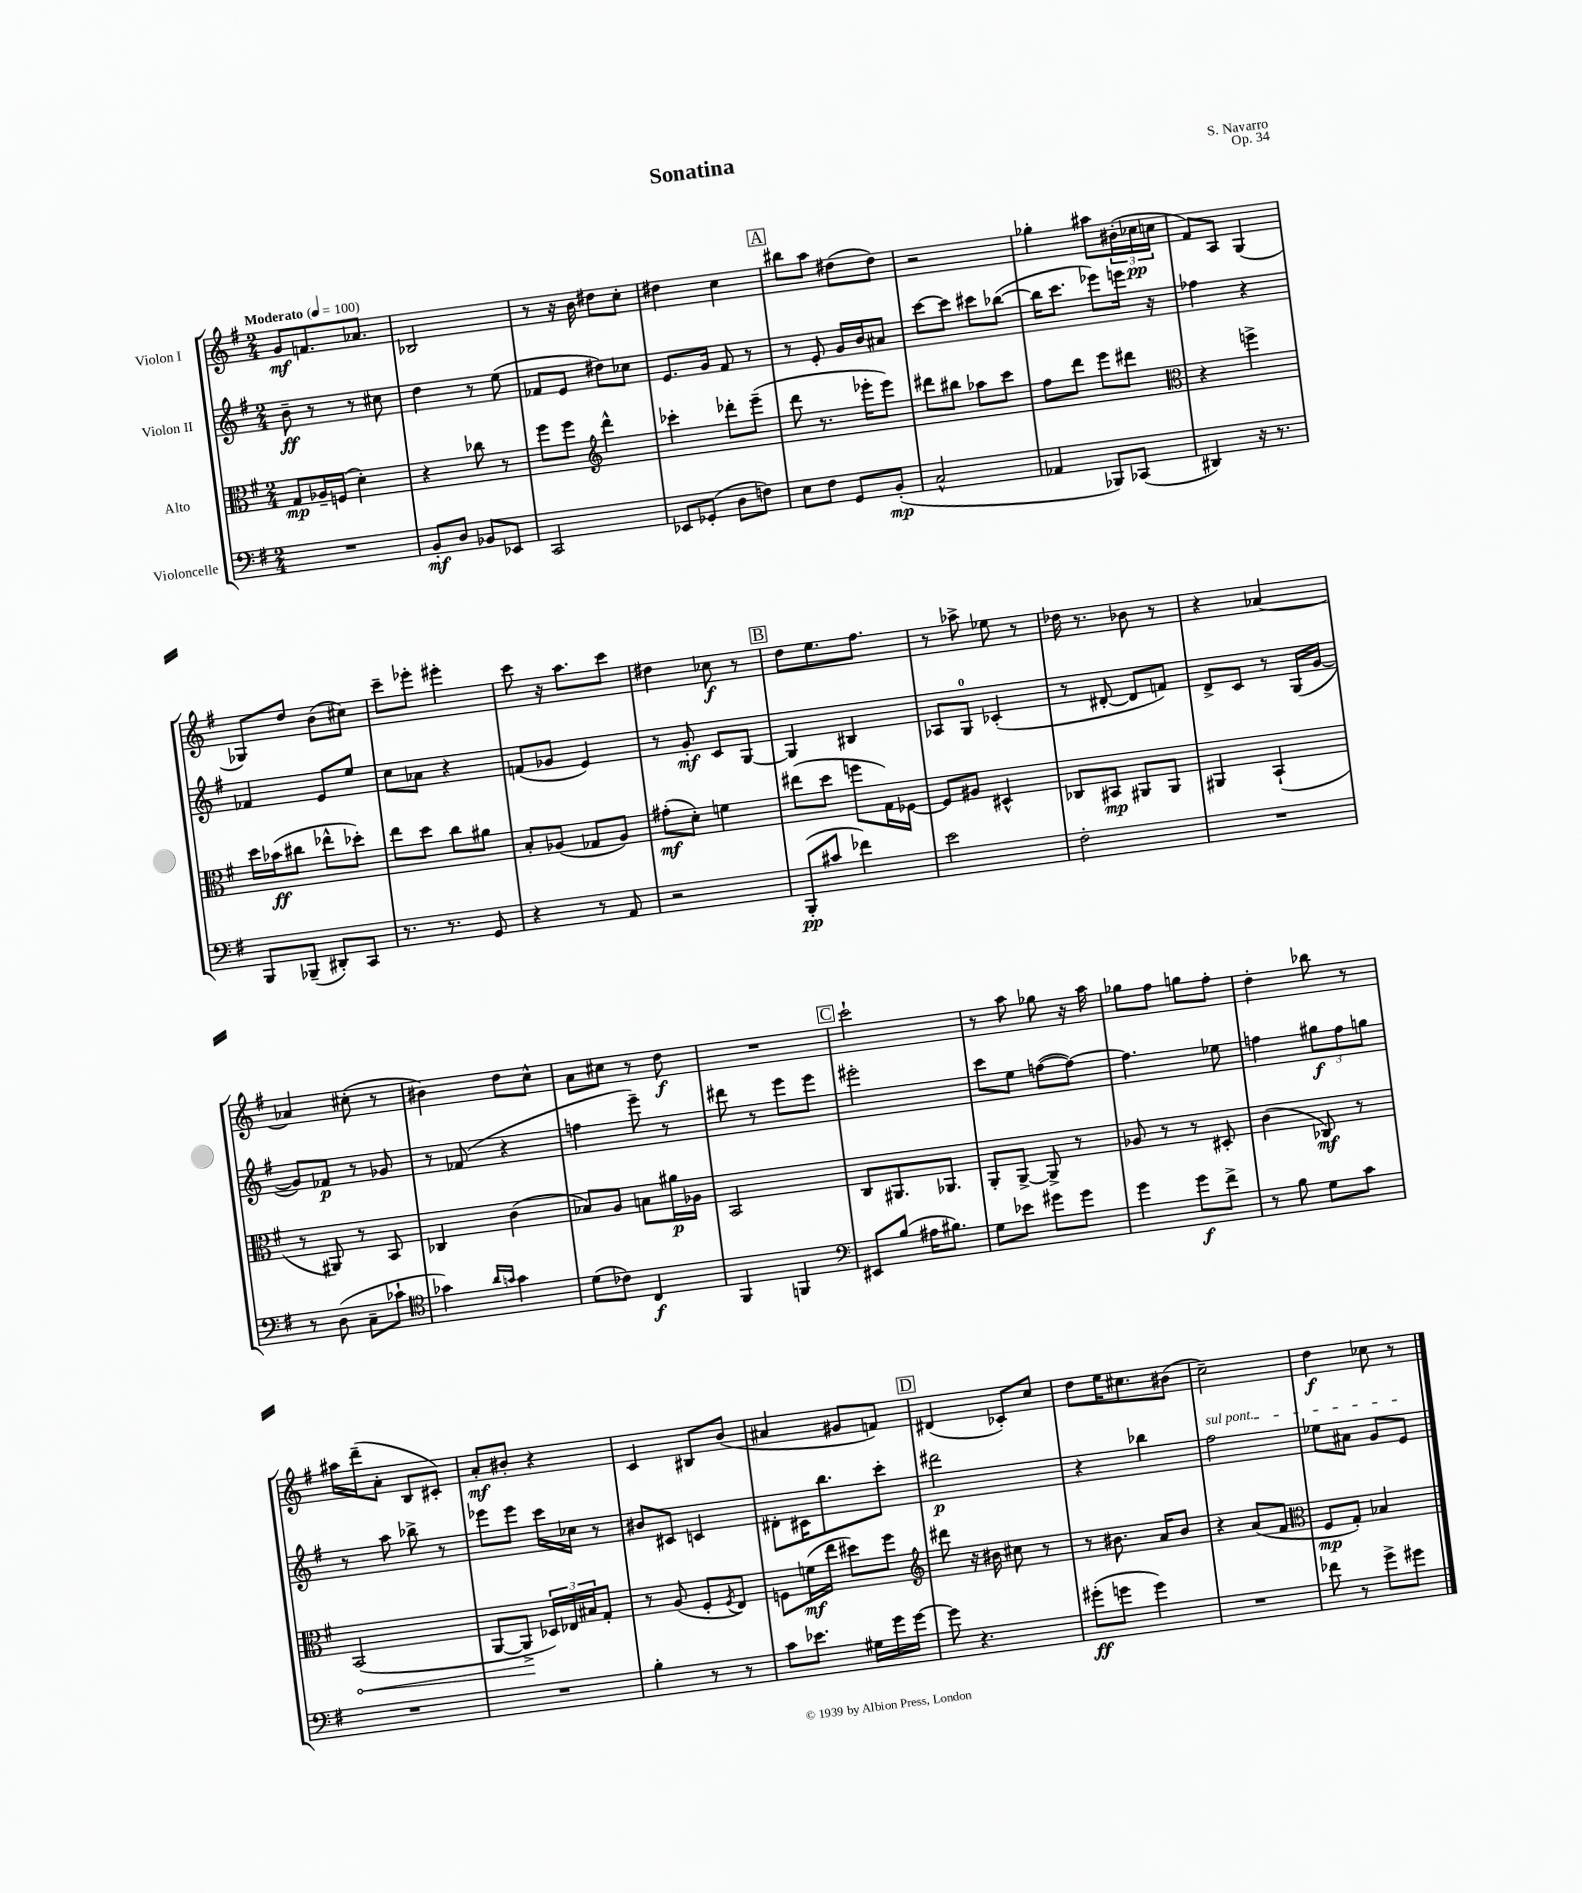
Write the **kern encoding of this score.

**kern	**dynam	**kern	**dynam	**kern	**dynam	**kern	**dynam
*part4	*part4	*part3	*part3	*part2	*part2	*part1	*part1
*staff4	*staff4	*staff3	*staff3	*staff2	*staff2	*staff1	*staff1
*I"Violoncelle	*	*I"Alto	*	*I"Violon II	*	*I"Violon I	*
*clefF4	*	*clefC3	*	*clefG2	*	*clefG2	*
*k[f#]	*	*k[f#]	*	*k[f#]	*	*k[f#]	*
*M2/4	*	*M2/4	*	*M2/4	*	*M2/4	*
*MM100	*	*MM100	*	*MM100	*	*MM100	*
=1	=1	=1	=1	=1	=1	=1	=1
!	!	!	!	!	!	!LO:TX:a:B:t=Moderato	!
2r	.	8G/L	mp	8b~\	ff	8g/L	mf
.	.	16A-X~/L	.	8r	.	8.fn/	.
.	.	(16Fn/JJ	.	.	.	.	.
.	.	4d'\)	.	8r	.	.	.
.	.	.	.	.	.	8.a-X/J	.
.	.	.	.	8cc#X\	.	.	.
=2	=2	=2	=2	=2	=2	=2	=2
8BB'/L	mf	4r	.	4dd\	.	2B-X/	.
8D/J	.	.	.	.	.	.	.
8BB-X/L	.	8cc-X\	.	8r	.	.	.
8EE-X/J	.	8r	.	(8ee\	.	.	.
=3	=3	=3	=3	=3	=3	=3	=3
2CC/	.	8ff#\L	.	8f-X/L	.	8r	.
.	.	8ff#\J	.	8e/J	.	16r	.
.	.	.	.	.	.	16b\	.
*	*	*clefG2	*	*	*	*	*
.	.	4ddd^^\	.	8dd#X\L)	.	8dd#X\L	.
.	.	.	.	8cc-X\J	.	8cc'\J	.
=4	=4	=4	=4	=4	=4	=4	=4
8EE-X/L	.	4ccc-X'\	.	8.e/L	.	4dd#X\	.
(8GG-X'/J	.	.	.	.	.	.	.
.	.	.	.	16g/Jk	.	.	.
8D\L	.	8ddd-X'\L	.	8f#/	.	4cc\	.
8Fn\J)	.	(8eee~\J	.	8r	.	.	.
!!LO:REH:place=s1:t=A
=5	=5	=5	=5	=5	=5	=5	=5
8E\L	.	8ddd\	.	8r	.	8bb#X\L	.
8F#\J	.	8.r	.	8e'/	.	8aa\J	.
8GG/L	.	.	.	16g/LL	.	(8dd#X\L	.
.	.	16eee-X'\KL	.	16b/J	.	.	.
(8BB'/J	mp	8eee-\J)	.	8a#X/J	.	8dd#\J)	.
=6	=6	=6	=6	=6	=6	=6	=6
2C^^/	.	8ddd#X\L	.	[8ccc\L	.	2r	.
.	.	8bb#X\J	.	8ccc\J]	.	.	.
.	.	8aa-X\L	.	8ccc#X\L	.	.	.
.	.	8ccc\J	.	([8bb-X\J	.	.	.
=7	=7	=7	=7	=7	=7	=7	=7
4AA-X/	.	8ff#\L	.	16bb-\KL]	.	4gg-X'\	.
.	.	.	.	8.ccc\J	.	.	.
.	.	8ddd\J	.	.	.	.	.
8BBB-X/L)	.	8eee\L	.	8eee-X\L)	.	8aa#X\L	.
(8CC-X/J	.	8ddd#X\J	.	16eeen\Jk	.	(24b#X'\L	.
.	.	.	.	.	.	24cc-X\	pp
.	.	.	.	16r	.	.	.
.	.	.	.	.	.	24ccn\JJ	.
=8	=8	=8	=8	=8	=8	=8	=8
*	*	*clefC3	*	*	*	*	*
4DD#X/)	.	4r	.	4ff-X\	.	8f#/L)	.
.	.	.	.	.	.	8A/J	.
16r	.	4ffn^\	.	4r	.	(4G/	.
8.r	.	.	.	.	.	.	.
!!LO:LB:g=z
=9	=9	=9	=9	=9	=9	=9	=9
8BBB/L	.	16dd\LL	.	4f-X/	.	8G-X/L)	.
.	.	(16b-X\J	ff	.	.	.	.
(8BBB-X~/J	.	8cc#X\J	.	.	.	8dd/J	.
8DD#X'/L)	.	8ee-X^^\L	.	8e/L	.	(8b\L	.
8CC/J	.	8dd-X'\J)	.	8ee/J	.	8cc#X\J)	.
=10	=10	=10	=10	=10	=10	=10	=10
8.r	.	8ee\L	.	8cc\L	.	8ccc~\L	.
.	.	8dd\J	.	8a-X\J	.	8eee-X'\J	.
8.r	.	.	.	.	.	.	.
.	.	8cc\L	.	4r	.	4eee#X'\	.
8GG/	.	8a#X\J	.	.	.	.	.
=11	=11	=11	=11	=11	=11	=11	=11
4r	.	8B'/L	.	(8fn/L	.	8ccc\	.
.	.	(8A-X/J	.	8g-X/J	.	16r	.
.	.	.	.	.	.	8.aa\L	.
8r	.	8G-X/L	.	4e/)	.	.	.
8AA/	.	8A-/J)	.	.	.	8ccc\J	.
=12	=12	=12	=12	=12	=12	=12	=12
2r	.	(8g#X'\L	mf	8r	.	4dd#X\	.
.	.	8d'\J)	.	8g'/	mf	.	.
.	.	4fn\	.	8c/L	.	8cc-X\	f
.	.	.	.	[8G/J	.	8r	.
!!LO:REH:place=s1:t=B
=13	=13	=13	=13	=13	=13	=13	=13
(8BBB'/L	pp	(8ee#X\L	.	4G/]	.	8dd\L	.
8c#X/J	.	8dd\J	.	.	.	8.ee\	.
4f-X\)	.	8ffn\L	.	4B#X/	.	.	.
.	.	.	.	.	.	8.ff#\J	.
.	.	16G\L)	.	.	.	.	.
.	.	[16F-X\JJ	.	.	.	.	.
=14	=14	=14	=14	=14	=14	=14	=14
2e\	.	8F-/L]	.	8A-X/L	.	8r	.
.	.	8A#X/J	.	8G/J	.	8aa-X^\	.
.	.	4D#X^^/	.	(4c-X'/	.	8ee-X\	.
.	.	.	.	.	.	8r	.
=15	=15	=15	=15	=15	=15	=15	=15
2F#'\	.	8C-X/L	.	8r	.	16dd-X\	.
.	.	.	.	.	.	8.r	.
.	.	8BB#X/J	mp	[8d#X'/	.	.	.
.	.	8AA#X/L	.	8d#/L]	.	8b-X\	.
.	.	8AA#/J	.	8fn/J)	.	8r	.
=16	=16	=16	=16	=16	=16	=16	=16
2r	.	4AA#X/	.	8d^/L	.	4r	.
.	.	.	.	8c/J	.	.	.
.	.	(4BB`/	.	8r	.	[4a-X/	.
.	.	.	.	(16G/LL	.	.	.
.	.	.	.	[16g/JJ	.	.	.
!!LO:LB:g=z
=17	=17	=17	=17	=17	=17	=17	=17
8r	.	8r	.	8g/L])	.	4a-X/]	.
(8D\	.	8AA#X/)	.	8f-X/J	p	.	.
8C~\L	.	8r	.	8r	.	(8cc#X'\	.
8c-X`\J	.	8BB/	.	8g-X/	.	8r	.
=18	=18	=18	=18	=18	=18	=18	=18
*clefC4	*	*	*	*	*	*	*
4g-X\)	.	4C-X/	.	8r	.	4b#X\)	.
.	.	.	.	(8f-X/	.	.	.
16qqa/LL	.	.	.	.	.	.	.
16qqgn/JJ	.	.	.	.	.	.	.
4g\	.	(4c\	.	4r	.	8dd\L	.
.	.	.	.	.	.	8cc^^\J	.
=19	=19	=19	=19	=19	=19	=19	=19
(8d\L	.	8B-X/L)	.	4ffn\	.	8a\L	.
8c-X\J)	.	8A/J	.	.	.	8cc#X\J	.
4C/	f	8Bn\L	.	8eee~\)	.	8r	.
.	.	16a#X\L	p	8r	.	8dd\	f
.	.	16A-X\JJ	.	.	.	.	.
=20	=20	=20	=20	=20	=20	=20	=20
4FF#/	.	2BB/	.	8ddd#X\	.	2r	.
.	.	.	.	8r	.	.	.
4FFn/	.	.	.	8eee\L	.	.	.
.	.	.	.	8eee\J	.	.	.
!!LO:REH:place=s1:t=C
=21	=21	=21	=21	=21	=21	=21	=21
*clefF4	*	*	*	*	*	*	*
8EE#X/L	.	8C/L	.	2eee#X'\	.	2ccc`\	.
(8B/J	.	8.AA#X/	.	.	.	.	.
16A#X\KL	.	.	.	.	.	.	.
8.B#X\J)	.	8.AA-X/J	.	.	.	.	.
=22	=22	=22	=22	=22	=22	=22	=22
8G\L	.	8AA'/L	.	8ccc\L	.	8r	.
8e-X\J	.	[8AA^/J	.	8ee\J	.	8aa\	.
8g#X\L	.	8AA^/]	.	([8ffn\L	.	8gg-X\	.
8g#\J	.	8r	.	8ff\J_)	.	16r	.
.	.	.	.	.	.	16aa\	.
=23	=23	=23	=23	=23	=23	=23	=23
4g\	.	8A-X/	.	4.ff\]	.	8gg-X\L	.
.	.	8r	.	.	.	8ff#\J	.
8g\L	f	8r	.	.	.	8ggn\L	.
8f#^\J	.	8D#X'/	.	8ee-X\	.	8ff#'\J	.
=24	=24	=24	=24	=24	=24	=24	=24
8r	.	(4c\	.	4ffn\	.	4dd'\	.
8B\	.	.	.	.	.	.	.
8G\L	.	8C-X/)	mf	12gg#X\L	f	8bb-X\	.
.	.	.	.	12ff\	.	.	.
8c\J	.	8r	.	.	.	8r	.
.	.	.	.	12ggn\J	.	.	.
!!LO:LB:g=z
=25	=25	=25	=25	=25	=25	=25	=25
!	!	!	!LO:HP:b	!	!	!	!
2r	.	(2BB/	<	8r	.	16aa#X\LL	.
.	.	.	.	.	.	(16ddd~\J	.
.	.	.	.	8aa\	.	8a'\J	.
.	.	.	.	8bb-X^\	.	8B/L	.
.	.	.	.	8r	.	8c#X'/J)	.
=26	=26	=26	=26	=26	=26	=26	=26
2r	.	[8AA/L	.	8eee-X\L	.	8a'/L	mf
.	.	8AA^/J]	.	8eee-\J	.	8b#X'/J	.
.	.	24D-X/LL)	[	16ccc\LL	.	4r	.
.	.	24E-X/	.	.	.	.	.
.	.	.	.	16cc-X\JJ	.	.	.
.	.	24B#X/J	.	.	.	.	.
.	.	8G'/J	.	8r	.	.	.
=27	=27	=27	=27	=27	=27	=27	=27
4B'\	.	8r	.	8b#X/L	.	4c/	.
.	.	(8A/	.	8c#X/J	.	.	.
8r	.	8F#'/L	.	4cn/	.	8B#X/L	.
.	.	8qF#/	.	.	.	.	.
8r	.	8E/J)	.	.	.	(8b/J	.
=28	=28	=28	=28	=28	=28	=28	=28
8c\L	.	8Fn\L	.	8d#X'\L	.	4a#X/	.
8.e-X\J	.	(16fn\L	mf	16c#X\K	.	.	.
.	.	16ee\JJ	.	8.bb\	.	.	.
.	.	8dd#X\L)	.	.	.	8g#X/L	.
16G#X\LL	.	.	.	.	.	.	.
16g\	.	8ff#\J	.	8ccc'\J	.	8fn/J)	.
[16g\JJ	.	.	.	.	.	.	.
!!LO:REH:place=s1:t=D
=29	=29	=29	=29	=29	=29	=29	=29
*	*	*clefG2	*	*	*	*	*
8g\]	.	8ddd#X\	.	2ddd#X\	p	(4d#X/	.
4.r	.	16r	.	.	.	.	.
.	.	16b#X\	.	.	.	.	.
.	.	8cc#X\	.	.	.	8c-X'/L)	.
.	.	8r	.	.	.	8cc/J	.
=30	=30	=30	=30	=30	=30	=30	=30
(8g#X'\L	ff	8r	.	4r	.	8dd\L	.
8gn\J	.	8.b#X\	.	.	.	16ee\K	.
.	.	.	.	.	.	8.cc#X\	.
4g\)	.	.	.	4bb-X\	.	.	.
.	.	16a/KL	.	.	.	.	.
.	.	8b#/J	.	.	.	(8b#X\J	.
=31	=31	=31	=31	=31	=31	=31	=31
!	!	!	!	!LO:TX:a:i:t=sul pont.	!	!	!
2r	.	4r	.	2ff#\	.	2cc~\)	.
.	.	(8a/L	.	.	.	.	.
.	.	8f#/J	.	.	.	.	.
=32	=32	=32	=32	=32	=32	=32	=32
*	*	*clefC3	*	*	*	*	*
8f-X\	.	8F#/L	mp	8ee-X\L	.	4dd\	f
8r	.	8G'/J)	.	8a#X\J	.	.	.
8g^\L	.	4B-X/	.	8g/L	.	8cc-X\	.
8g#X\J	.	.	.	8e/J	.	8r	.
==	==	==	==	==	==	==	==
*-	*-	*-	*-	*-	*-	*-	*-
